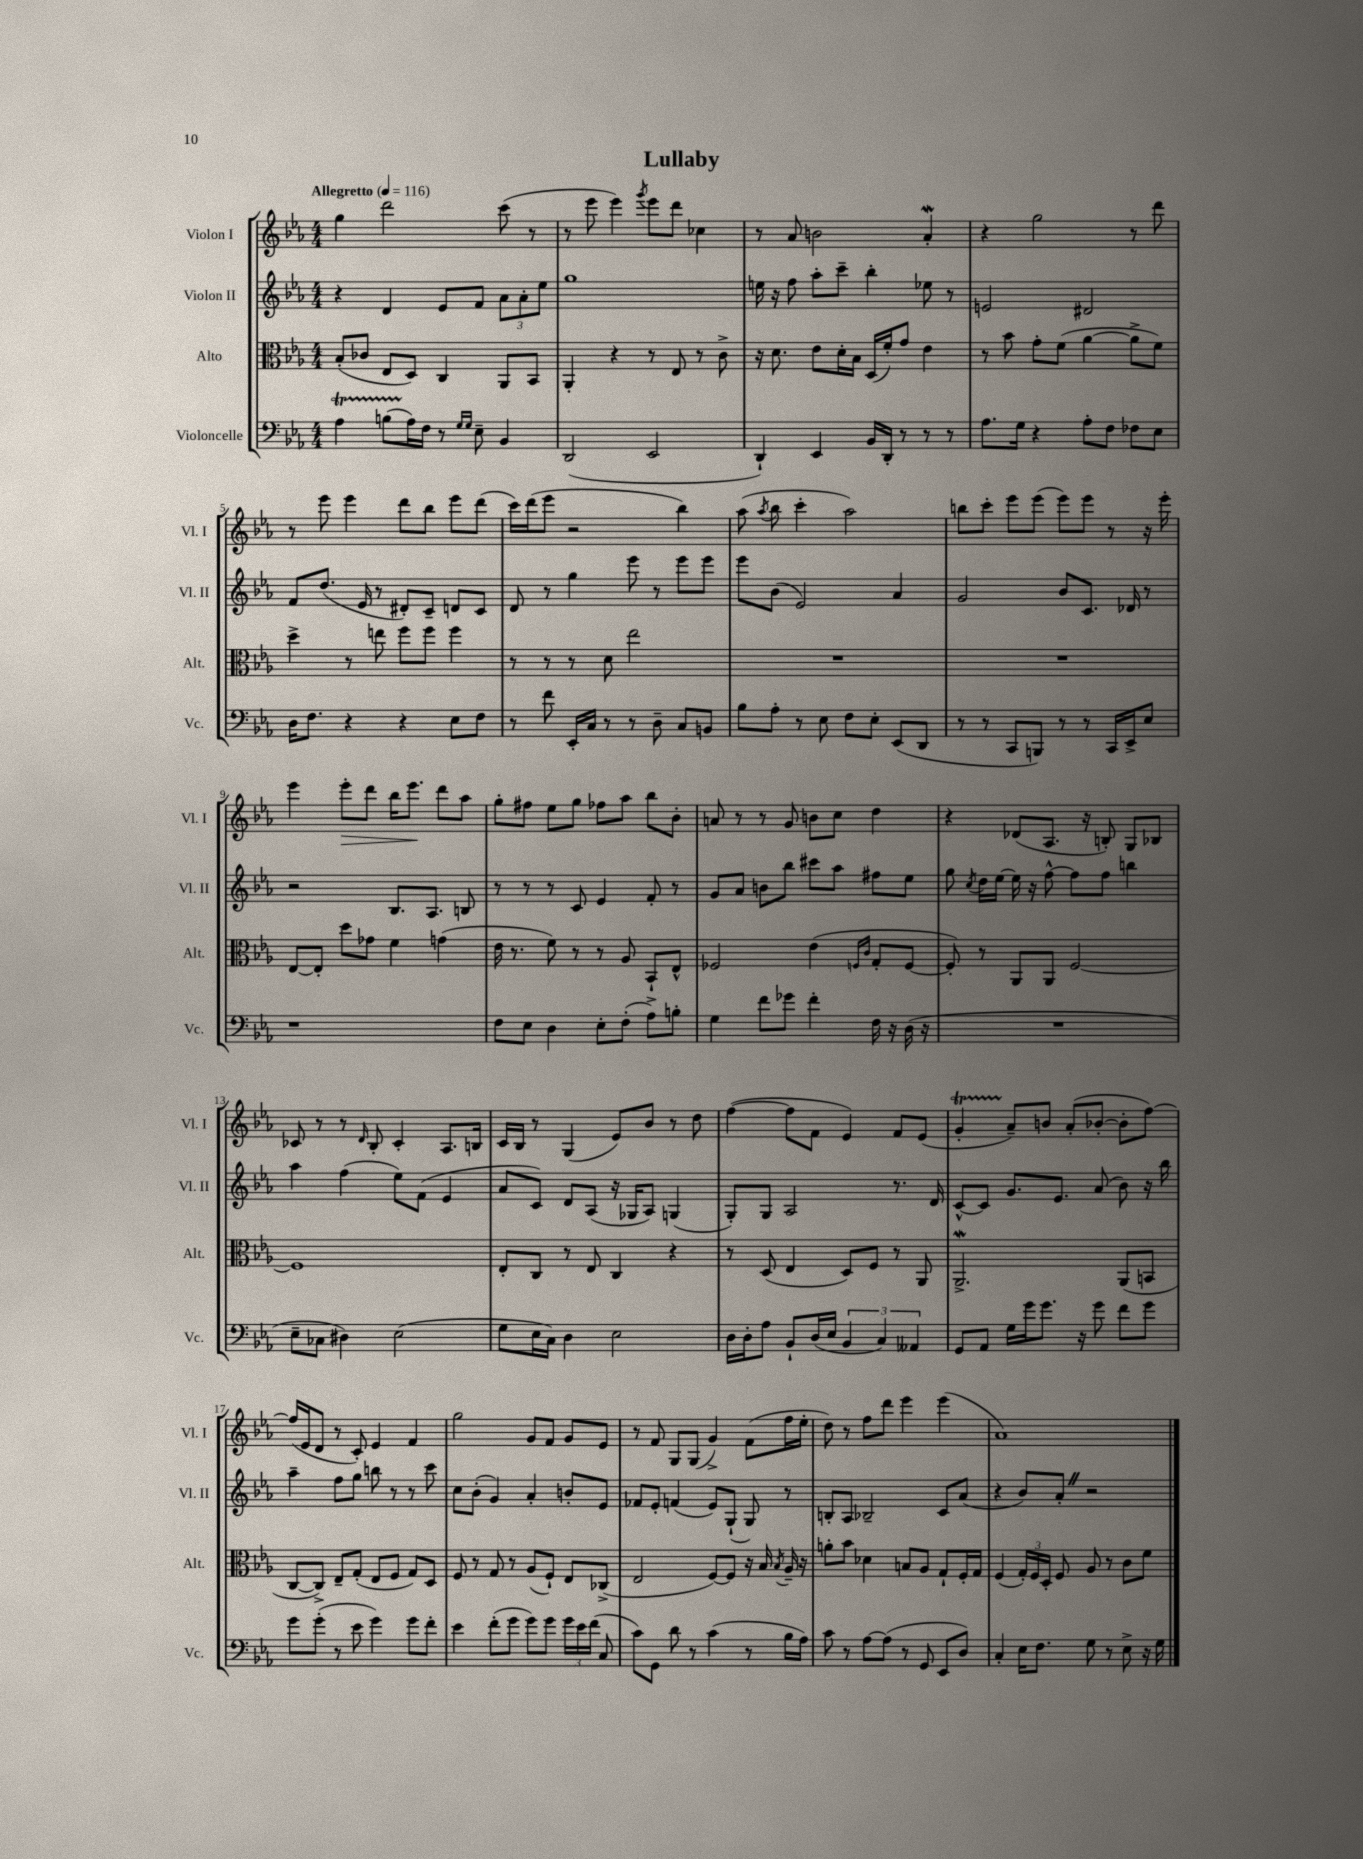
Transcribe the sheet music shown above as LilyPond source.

\header { title = "Lullaby" }
<<
\new StaffGroup <<
\new Staff = "s0" \with { instrumentName = "Violon I" shortInstrumentName = "Vl. I" } {
    \clef treble \key ees \major \numericTimeSignature \time 4/4 \tempo "Allegretto" 4 = 116
    \autoBeamOff g''4 d'''2 c'''8( r8 |
    r8 ees'''8 ees'''4) \acciaccatura { g'''8 } ees'''8[ d'''8] ces''4 |
    r8 aes'8 b'2 aes'4-.\mordent |
    r4 g''2 r8 d'''8 |
    r8 ees'''8 ees'''4 d'''8[ bes''8] ees'''8[ d'''8]( |
    c'''16[) d'''16( ees'''8] r2 bes''4) |
    aes''8( \acciaccatura { aes''8 } bes''8 c'''4-. aes''2) |
    b''8[ c'''8]-. ees'''8[ ees'''8]( ees'''8[) ees'''8] r8 r16 ees'''16-. |
    ees'''4 ees'''8[-.\> d'''8] bes''16[ ees'''8.]\! d'''8[ aes''8] |
    g''8[-. fis''8] ees''8[ g''8] fes''8[ aes''8] bes''8[ bes'8]-. |
    a'8 r8 r8 g'8 b'8[ c''8] d''4 |
    r4 des'8[( aes8.] r16 b8-.) g8[ bes8] |
    ces'8 r8 r8 \grace { d'16 } bes8-. ces'4-. aes8.[ b16] |
    c'16[ bes16] r8 g4( ees'8[) bes'8] r8 d''8 |
    f''4~( f''8[ f'8] ees'4) f'8[ ees'8]( |
    g'4-.\startTrillSpan aes'8[--\stopTrillSpan) b'8] aes'8[-.( bes'8]~-. bes'8[-. f''8]~) |
    f''16[( ees'16 d'8] r8 c'8-.) ees'4 f'4 |
    g''2 g'8[ f'8] g'8[ ees'8] |
    r8 f'8 g8[ g8]( g'4->) f'8[( f''16 ees''16]-. |
    d''8) r8 f''8[ d'''8] ees'''4 ees'''4( |
    aes'1) \bar "|." |
}
\new Staff = "s1" \with { instrumentName = "Violon II" shortInstrumentName = "Vl. II" } {
    \clef treble \key ees \major \numericTimeSignature \time 4/4
    \autoBeamOff r4 d'4 ees'8[ f'8] \tuplet 3/2 { aes'8[ aes'8-. ees''8] } |
    g''1 |
    e''16 r16 f''8 aes''8[-. c'''8]-- bes''4-. ees''8 r8 |
    e'2 dis'2 |
    f'8[ d''8.]( ees'16 r8 dis'8[-.) c'8]-- d'8[ c'8] |
    d'8 r8 g''4 ees'''8 r8 ees'''8[ ees'''8] |
    ees'''8[ bes'8]( ees'2) aes'4 |
    g'2 bes'8[ c'8.] des'16 r8 |
    r2 bes8.[ aes8.] b8 |
    r8 r8 r8 c'8 ees'4 f'8-. r8 |
    g'8[ aes'8] b'8[ bes''8] cis'''8[ aes''8] fis''8[ ees''8] |
    g''8 \acciaccatura { c''8 } d''16[ ees''16]~ ees''16 r16 f''8~-^ f''8[ f''8] b''4 |
    aes''4 f''4( ees''8[) f'8]( ees'4 |
    aes'8[ c'8]) d'8[ aes8]( r16 ges16[ aes8]) g4( |
    g8[-.) g8] aes2 r8. d'16 |
    c'8[~-^ c'8] g'8.[ ees'8.] aes'8( bes'8) r16 bes''16 |
    aes''4-- f''8[ g''8] b''8 r8 r8 c'''8 |
    c''8[ bes'8]-.( g'4) aes'4-. b'8[-. ees'8] |
    fes'8[ ees'8]-. f'4( ees'8[) g8]-!( g8) r8 |
    b8[-. aes8] bes2-- c'8[ aes'8]( |
    r4 bes'8[) aes'8]-. \once \override BreathingSign.text = \markup { \musicglyph "scripts.caesura.straight" } \breathe r2 \bar "|." |
}
\new Staff = "s2" \with { instrumentName = "Alto" shortInstrumentName = "Alt." } {
    \clef alto \key ees \major \numericTimeSignature \time 4/4
    \autoBeamOff bes8[-.( ces'8] ees8[ d8]) c4 aes,8[ bes,8] |
    aes,4-. r4 r8 ees8 r8 c'8-> |
    r16 d'8. ees'8[ d'16-. bes16] d16[( f'16-.) g'8] ees'4 |
    r8 bes'8 g'8[-. f'8]( aes'4~ aes'8[-> f'8]) |
    d''4-> r8 e''8 f''8[ f''8] f''4 |
    r8 r8 r8 d'8 ees''2 |
    R1 |
    R1 |
    ees8[~ ees8]-. d''8[ ges'8] f'4 g'4( |
    ees'16 r8. f'8) r8 r8 aes8 bes,8[-! ees8]-^ |
    fes2 ees'4( \grace { f16[ c'16] } g8[-. f8]~ |
    f8-.) r8 aes,8[ aes,8] f2~ |
    f1 |
    ees8[-. c8] r8 ees8 c4 r4 |
    r8 d8( ees4 d8[) f8] r8 aes,8 |
    aes,2.->\mordent aes,8[( b,8] |
    c8[~ c8]->) ees8[-- g8]-.( ees8[ f8] g8[) d8] |
    f8 r8 g8 r8 aes8[( f8]-!) ees8[ ces8]->( |
    ees2 f8[~) f8] r16 bes16 \acciaccatura { bes8 } aes16-- r16 |
    a'8[-. bes'8] des'4 b8[ aes8] g8[-! f16-. g16] |
    f4( \tuplet 3/2 { g16[-.) f16 d16]-. } f8 aes8 r8 c'8[ f'8] \bar "|." |
}
\new Staff = "s3" \with { instrumentName = "Violoncelle" shortInstrumentName = "Vc." } {
    \clef bass \key ees \major \numericTimeSignature \time 4/4
    \autoBeamOff aes4\startTrillSpan b8[( aes16\stopTrillSpan) f16] r8 \grace { g16[ g16] } ees8-- bes,4 |
    d,2( ees,2 |
    d,4-!) ees,4 bes,16[ d,16]-. r8 r8 r8 |
    aes8.[ g16] r4 aes8[-. f8] fes8[ ees8] |
    d16[ f8.] r4 r4 ees8[ f8] |
    r8 f'8 ees,16[-. c16] r8 r8 d8-- c8[ b,8] |
    bes8[ aes8]-. r8 ees8 f8[ ees8]-. ees,8[( d,8] |
    r8 r8 c,8[ b,,8]) r8 r8 c,16[ ees,16-> ees8] |
    r1 |
    f8[ ees8] d4 ees8[-. f8]-.( aes8[->) b8]-. |
    g4 f'8[ ges'8] f'4-. f16 r16 d16( r16 |
    R1 |
    ees8[-- ces8] dis4) ees2( |
    g8[ ees16 c16]) d4 ees2 |
    d16[ d16-. aes8] bes,8[-! d16( ees16] \tuplet 3/2 { bes,4 c4) aeses,4 } |
    g,8[ aes,8] g16[ g'16 g'8.] r16 g'8 f'8[ g'8] |
    g'8[ g'8]-.( r8 ees'8 g'4) g'8[ f'8]-. |
    ees'4 f'8[-.( g'8] g'8[) g'8] \tuplet 3/2 { g'16[ ees'16 f'16]( } c8 |
    c'8[) g,8] d'8 r8 c'4( r8 bes16[ aes16]) |
    c'8 r8 aes8[~ aes8]( r8 g,8 ees,8[ d8]) |
    c4-. ees16[ f8.] g8 r8 ees8-> r16 g16 \bar "|." |
}
>>
>>
